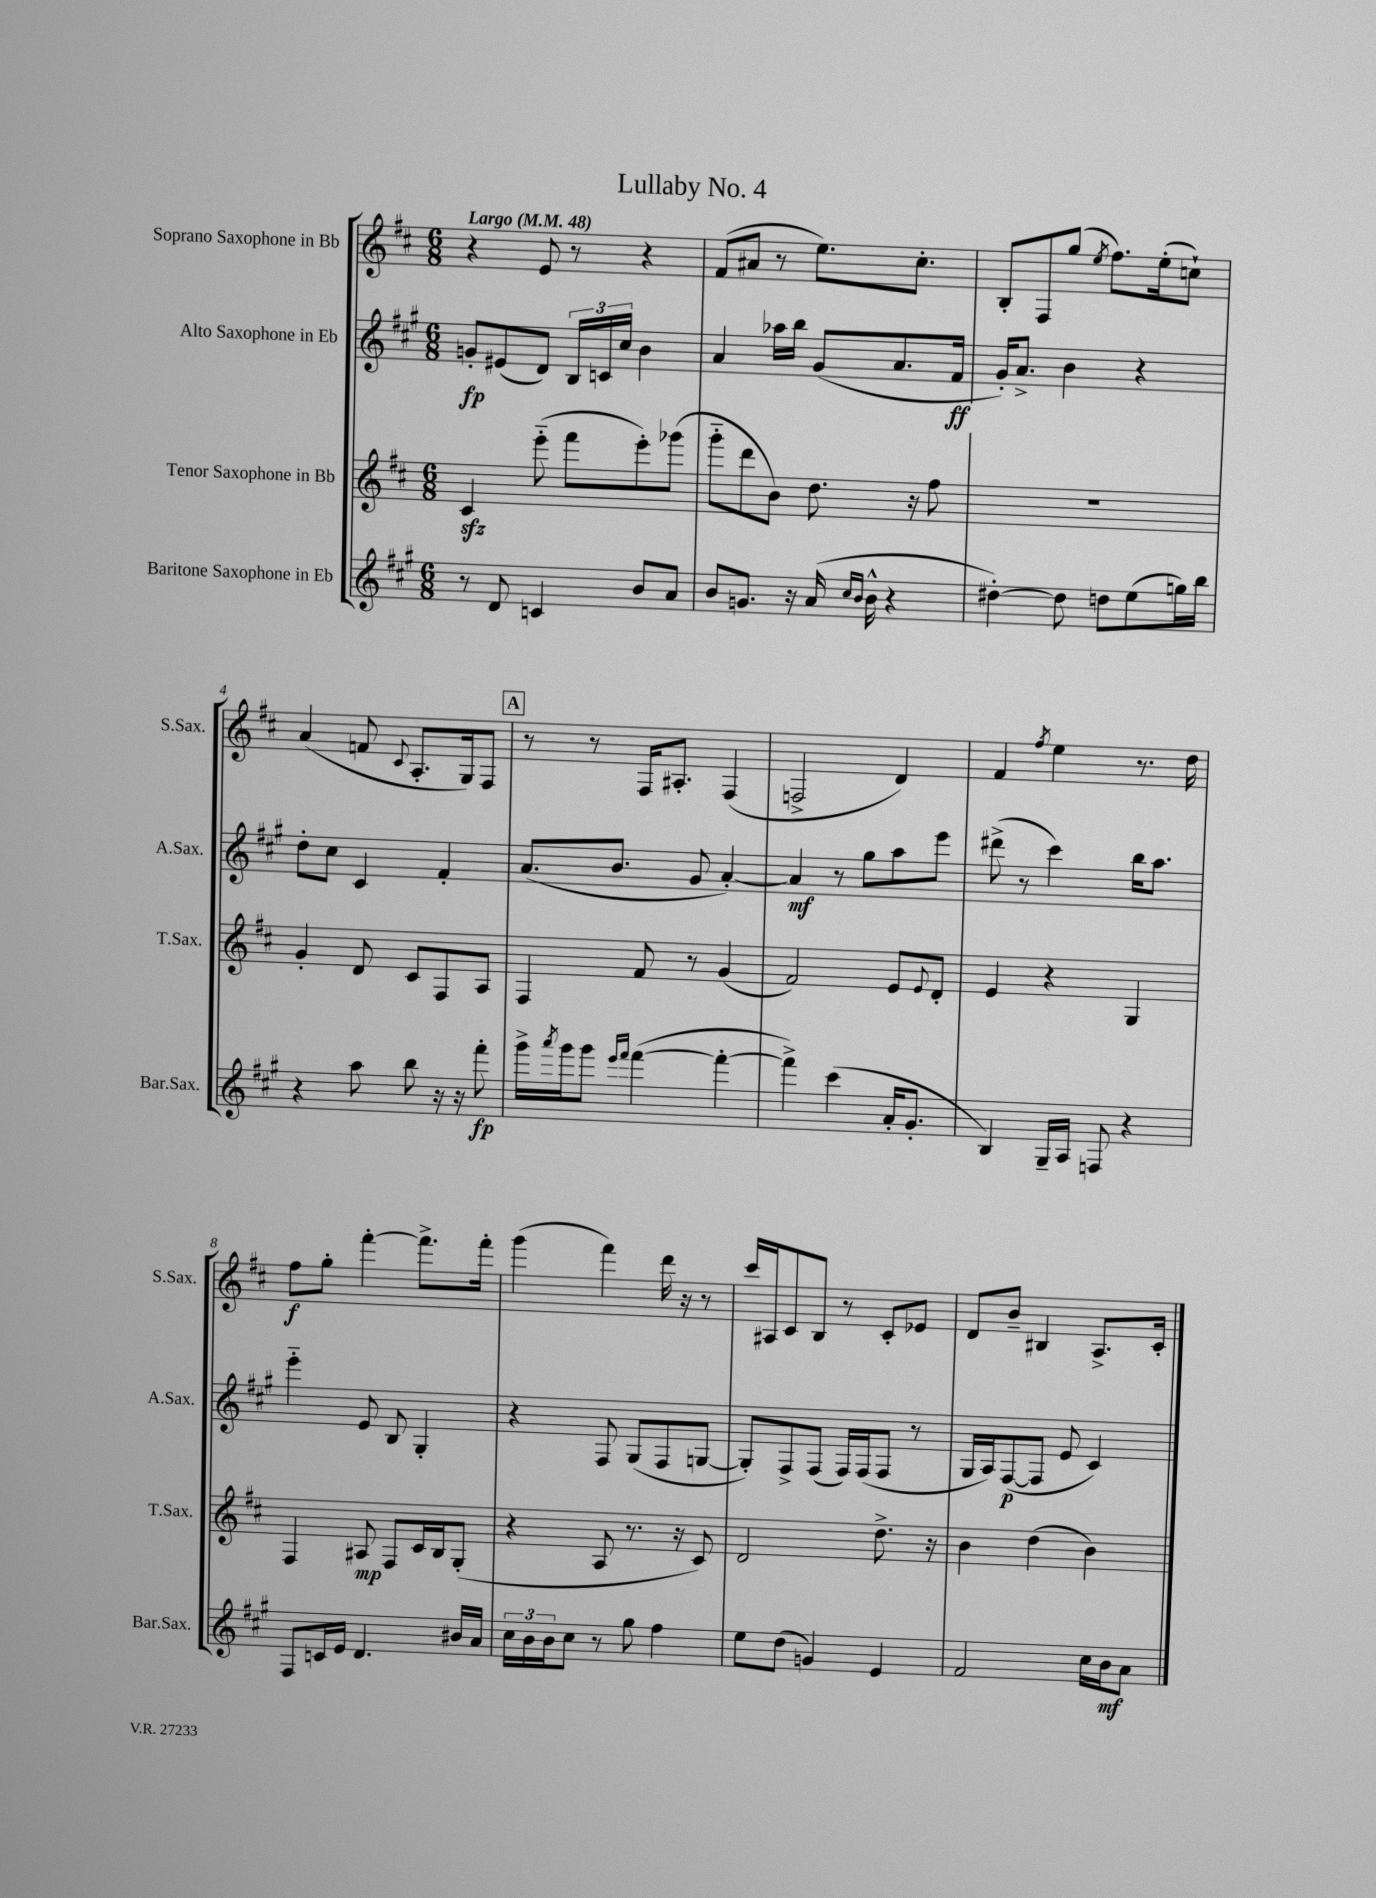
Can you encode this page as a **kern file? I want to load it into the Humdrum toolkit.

**kern	**kern	**kern	**kern
*staff4	*staff3	*staff2	*staff1
*clefG2	*clefG2	*clefG2	*clefG2
*k[f#c#g#]	*k[f#c#]	*k[f#c#g#]	*k[f#c#]
*M6/8	*M6/8	*M6/8	*M6/8
*MM48	*MM48	*MM48	*MM48
8r	4c#	8g'	4r
8d	.	(8e#	.
4c	(8eee'~	8d)	8e
.	8fff#	24B	8r
.	.	24c	.
.	.	24cc#	.
8b	8eee')	4b	4r
8a	(8ggg-	.	.
=	=	=	=
8b	8ggg'~	4a	(8f#
8.g	8ddd	.	8a#
.	8b)	16aa-	8r
16r	.	16bb	.
(16a	8.dd	(8g#	8.ee)
16qqcc#	.	.	.
16qqb	.	.	.
16b^^	.	.	.
4r	.	8.a	.
.	16r	.	8.cc#'
.	8ff#	.	.
.	.	16f#	.
=	=	=	=
[4dd#')	2.r	16g#')	8B'
.	.	8.a^	.
.	.	.	8F#
8dd#]	.	4b	(8gg
.	.	.	8qee
8dd	.	.	8.ff#)
(8ee	.	4r	.
.	.	.	(16ee'
16gg)	.	.	8cc`)
16bb	.	.	.
=	=	=	=
4r	4g'	8dd'	(4a
.	.	8cc#	.
8aa	8d	4c#	8f
.	.	.	8qqc#
8bb	8c#	.	8.A'
16r	8F#	4f#'	.
16r	.	.	16G)
8fff#'	8A	.	8F#
=	=	=	=
16ggg#^	4F#	(8.a	8r
8qaaa	.	.	.
16ggg#	.	.	.
8ggg#	.	.	8r
.	.	8.b	.
16qqeee	.	.	.
16qqfff#	.	.	.
([4fff#	8f#	.	16F#
.	.	.	8.A#'
.	8r	8g#	.
4fff#'_	(4g	[4a')	(4F#
=	=	=	=
4fff#^])	2f#)	4a]	2F^
(4ccc#	.	8r	.
.	.	8gg#	.
16a'	8e	8aa	4d)
8.g#'	.	.	.
.	8qqe	.	.
.	8d'	8eee	.
=	=	=	=
4B)	4e	(8ddd#^	4f#
.	.	8r	.
.	.	.	8qff#
16G#~	4r	4ccc#)	4ee
16A	.	.	.
8F	.	.	.
4r	4G	16bb	8.r
.	.	8.aa	.
.	.	.	16dd
=	=	=	=
8F#	4F#	4eee'~	8ff#
16c	.	.	8gg'
16e	.	.	.
4.d	8A#	8e	[4fff#'
.	8F#	8B	.
.	16c#	4G#'	8.fff#^]
.	16B	.	.
16b#	(8G'	.	.
16a	.	.	16fff#'
=	=	=	=
24cc#	4r	4r	(4ggg
24b	.	.	.
24b	.	.	.
8cc#	.	.	.
8r	8A	8F#	4fff#)
8gg#	8.r	(8G#	.
4ff#	.	8F#	16ddd
.	16r	.	16r
.	8c#)	[8G	8r
=	=	=	=
8ee	2d	8G'])	16ccc#
.	.	.	16A#
(8dd	.	8F#^	8c#
4g)	.	(8F#	8B
.	.	16F#)	8r
.	.	(16F#	.
4e	8.dd^	8F#	8c#'
.	.	8r	8e-
.	16r	.	.
=	=	=	=
2f#	4b	16G#	8d
.	.	16A)	.
.	.	([8F#	8b~
.	(4dd	8F#]	4B#
.	.	8e	.
16cc#	4b)	4c#)	8.A^
16b	.	.	.
8a	.	.	.
.	.	.	16c#'
==	==	==	==
*-	*-	*-	*-
